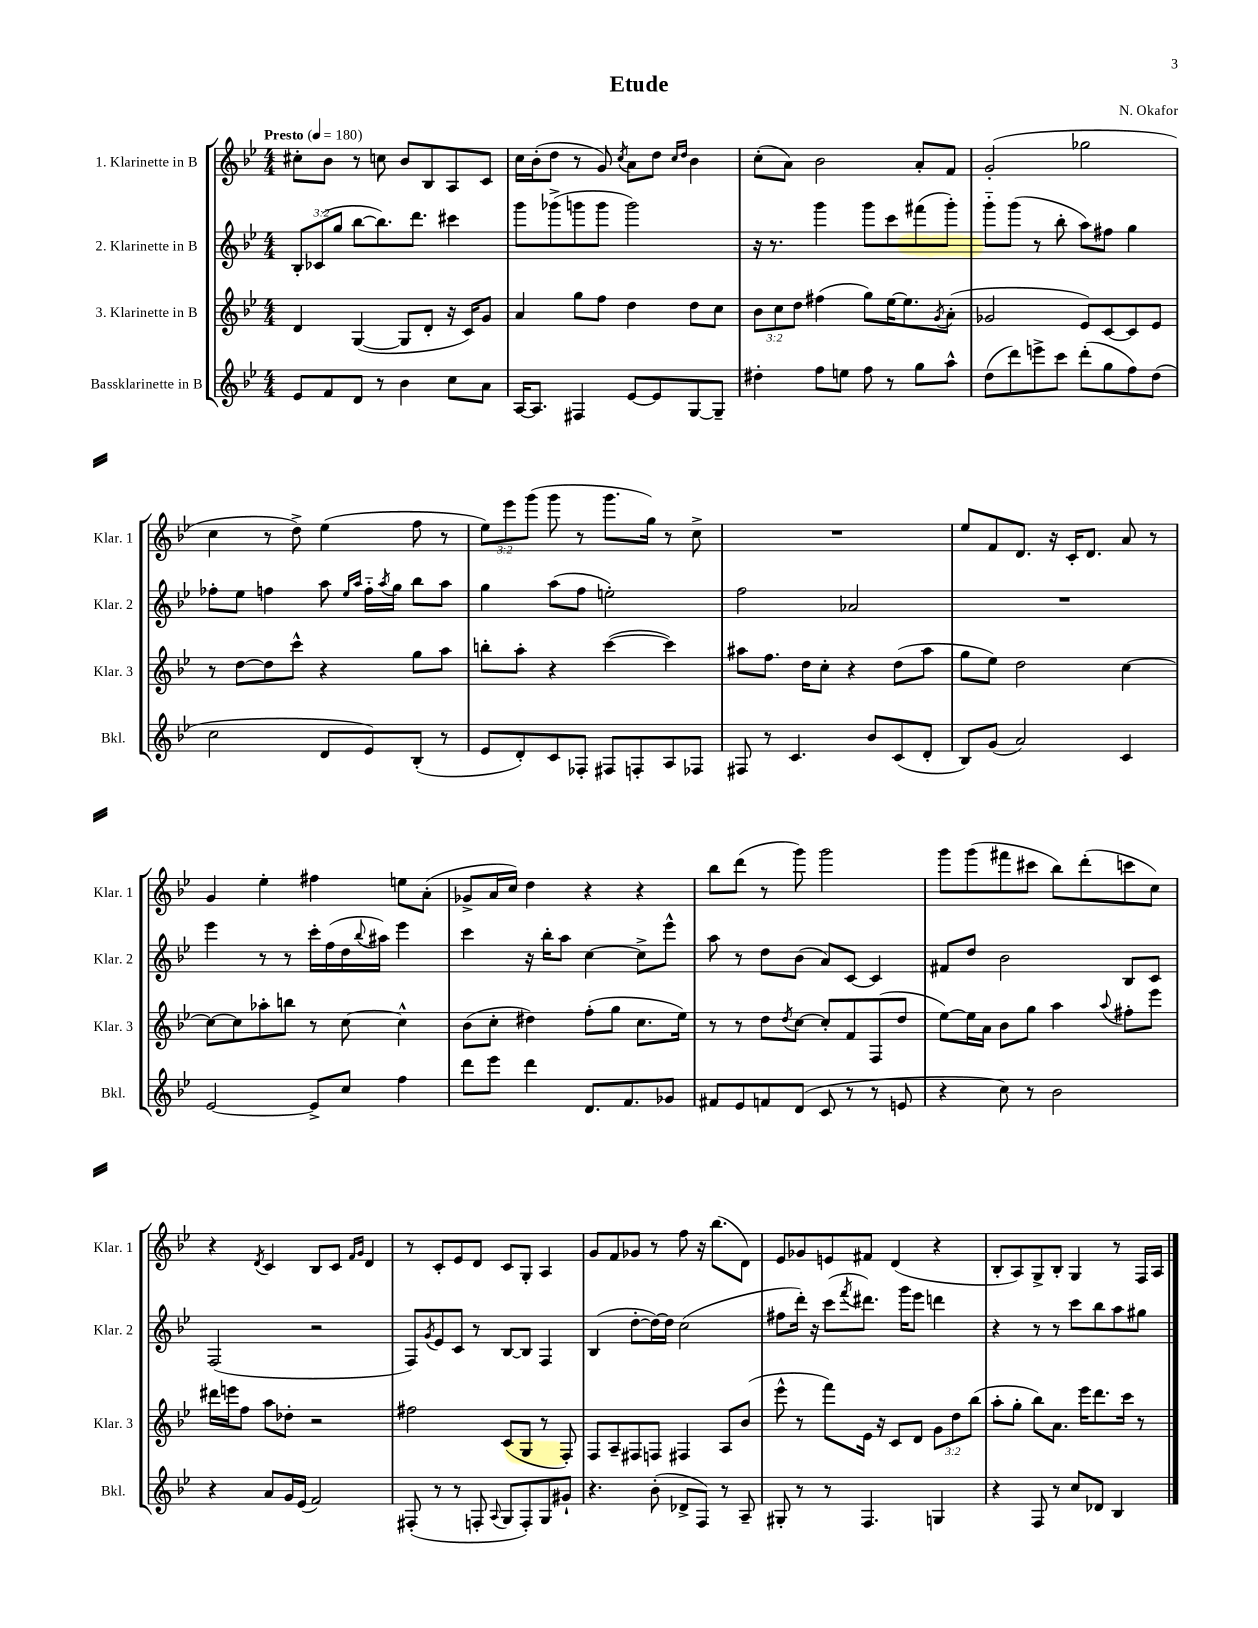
\header { title = "Etude" composer = "N. Okafor" }
<<
\new StaffGroup <<
\new Staff = "s0" \with { instrumentName = "1. Klarinette in B" shortInstrumentName = "Klar. 1" } {
    \clef treble \key bes \major \numericTimeSignature \time 4/4 \override Staff.TupletNumber.text = #tuplet-number::calc-fraction-text \tempo "Presto" 4 = 180
    cis''8-. bes'8 r8 c''8 bes'8 bes8 a8 c'8 |
    c''16 bes'16-.( d''8 r8 g'8) \acciaccatura { c''8 } a'8 d''8 \grace { c''16 d''16 } bes'4 |
    c''8-.( a'8) bes'2 a'8-. f'8 |
    g'2-.( ges''2 |
    c''4 r8 d''8->) ees''4( f''8 r8 |
    \tuplet 3/2 { ees''8) ees'''8 g'''8( } g'''8 r8 g'''8. g''16) r8 c''8-> |
    R1 |
    ees''8 f'8 d'8. r16 c'16-. d'8. a'8 r8 |
    g'4 ees''4-. fis''4 e''8 a'8-.( |
    ges'8-> a'16 c''16) d''4 r4 r4 |
    bes''8 d'''8( r8 g'''8) g'''2 |
    g'''8 g'''8( fis'''8 cis'''8 bes''8) d'''8-.( c'''8 c''8) |
    r4 \acciaccatura { d'8 } c'4 bes8 c'8 \grace { f'16 g'16 } d'4 |
    r8 c'8-. ees'8 d'8 c'8 g8-. a4 |
    g'8 f'8 ges'8 r8 f''8 r16 bes''8.( d'8) |
    ees'8 ges'8 e'8 fis'8 d'4( r4 |
    bes8-. a8) g8-> bes8-. g4 r8 f16 a16 \bar "|." |
}
\new Staff = "s1" \with { instrumentName = "2. Klarinette in B" shortInstrumentName = "Klar. 2" } {
    \clef treble \key bes \major \numericTimeSignature \time 4/4 \override Staff.TupletNumber.text = #tuplet-number::calc-fraction-text
    \tuplet 3/2 { bes8-. ces'8( g''8 } bes''8~ bes''8.) d'''8. cis'''4 |
    g'''8 ges'''8->( g'''8 g'''8 g'''2) |
    r16 r8. g'''4 g'''8 c'''8 fis'''8( g'''8-.) |
    g'''8-_ g'''8( r8 bes''8-. a''8) fis''8 g''4 |
    fes''8-. ees''8 f''4 a''8 \grace { ees''16 a''16 } f''16-_ \acciaccatura { a''8 } g''16 bes''8 a''8 |
    g''4 a''8( f''8 e''2-.) |
    f''2 aes'2 |
    R1 |
    ees'''4 r8 r8 c'''16-. f''16( d''16 \appoggiatura { bes''8 } ais''16) ees'''4 |
    c'''4 r16 bes''16-. a''8 c''4~ c''8-> ees'''8-^ |
    a''8 r8 d''8 bes'8( a'8) c'8~ c'4 |
    fis'8 d''8 bes'2 bes8 c'8 |
    f2( r2 |
    f8) \acciaccatura { g'8 } ees'8 c'8 r8 bes8~ bes8 f4 |
    bes4( d''8~-. d''16~) d''16 c''2( |
    fis''8 d'''16-.) r16 c'''8( \acciaccatura { f'''8 } dis'''8.) g'''16 ees'''8 d'''4 |
    r4 r8 r8 c'''8 bes''8 a''8 gis''8 \bar "|." |
}
\new Staff = "s2" \with { instrumentName = "3. Klarinette in B" shortInstrumentName = "Klar. 3" } {
    \clef treble \key bes \major \numericTimeSignature \time 4/4 \override Staff.TupletNumber.text = #tuplet-number::calc-fraction-text
    d'4 g4~( g8 d'8-. r16 c'16) g'8 |
    a'4 g''8 f''8 d''4 d''8 c''8 |
    \tuplet 3/2 { bes'8 c''8 d''8 } fis''4( g''8) ees''16~ ees''8. \acciaccatura { g'8 } a'8-.( |
    ges'2 ees'8) c'8~ c'8 ees'8 |
    r8 d''8~ d''8 c'''8-^ r4 g''8 a''8 |
    b''8-. a''8-. r4 c'''4~( c'''4) |
    ais''8 f''8. d''16 c''8-. r4 d''8( ais''8 |
    g''8 ees''8) d''2 c''4~ |
    c''8~ c''8 aes''8-. b''8 r8 c''8~ c''4-^ |
    bes'8( c''8-. dis''4) f''8-.( g''8 c''8. ees''16) |
    r8 r8 d''8 \acciaccatura { d''8 } c''8~ c''8-. f'8 f8( d''8 |
    ees''8~) ees''16 a'16 bes'8 g''8 a''4 \appoggiatura { a''8 } fis''8-. ees'''8 |
    dis'''16 e'''16 f''8 a''8 des''8-. r2 |
    fis''2 c'8( g8 r8 f8-.) |
    f8 a8-- fis8 f8 fis4 a8 bes'8( |
    ees'''8-^ r8 f'''8) ees'16 r16 c'8 d'8 \tuplet 3/2 { g'8 d''8 bes''8( } |
    a''8-. g''8-. bes''8) a'8. ees'''16 d'''8. c'''16 r8 \bar "|." |
}
\new Staff = "s3" \with { instrumentName = "Bassklarinette in B" shortInstrumentName = "Bkl." } {
    \clef treble \key bes \major \numericTimeSignature \time 4/4
    ees'8 f'8 d'8 r8 bes'4 c''8 a'8 |
    a16~ a8. fis4 ees'8~ ees'8 g8~ g8-- |
    dis''4-. f''8 e''8 f''8 r8 g''8 a''8-^ |
    d''8( d'''8) e'''8-> c'''8 d'''8-.( g''8 f''8) d''8( |
    c''2 d'8 ees'8) bes8-.( r8 |
    ees'8 d'8-.) c'8 fes8-. fis8 f8-. a8 fes8 |
    fis8 r8 c'4. bes'8 c'8( d'8-. |
    bes8) g'8( a'2) c'4 |
    ees'2~ ees'8-> c''8 f''4 |
    d'''8 ees'''8 d'''4 d'8. f'8. ges'8 |
    fis'8 ees'8 f'8 d'8( c'8 r8 r8 e'8 |
    r4 c''8) r8 bes'2 |
    r4 a'8 g'16 ees'16( f'2) |
    fis8-.( r8 r8 f8-. \appoggiatura { a8 } g8 f8-.) g8 gis'8-! |
    r4. bes'8-.( des'8-> f8) r8 a8-- |
    gis8-. r8 r8 f4. g4 |
    r4 f8 r8 c''8 des'8 bes4 \bar "|." |
}
>>
>>
\layout { \context { \Score \remove "Bar_number_engraver" } }
